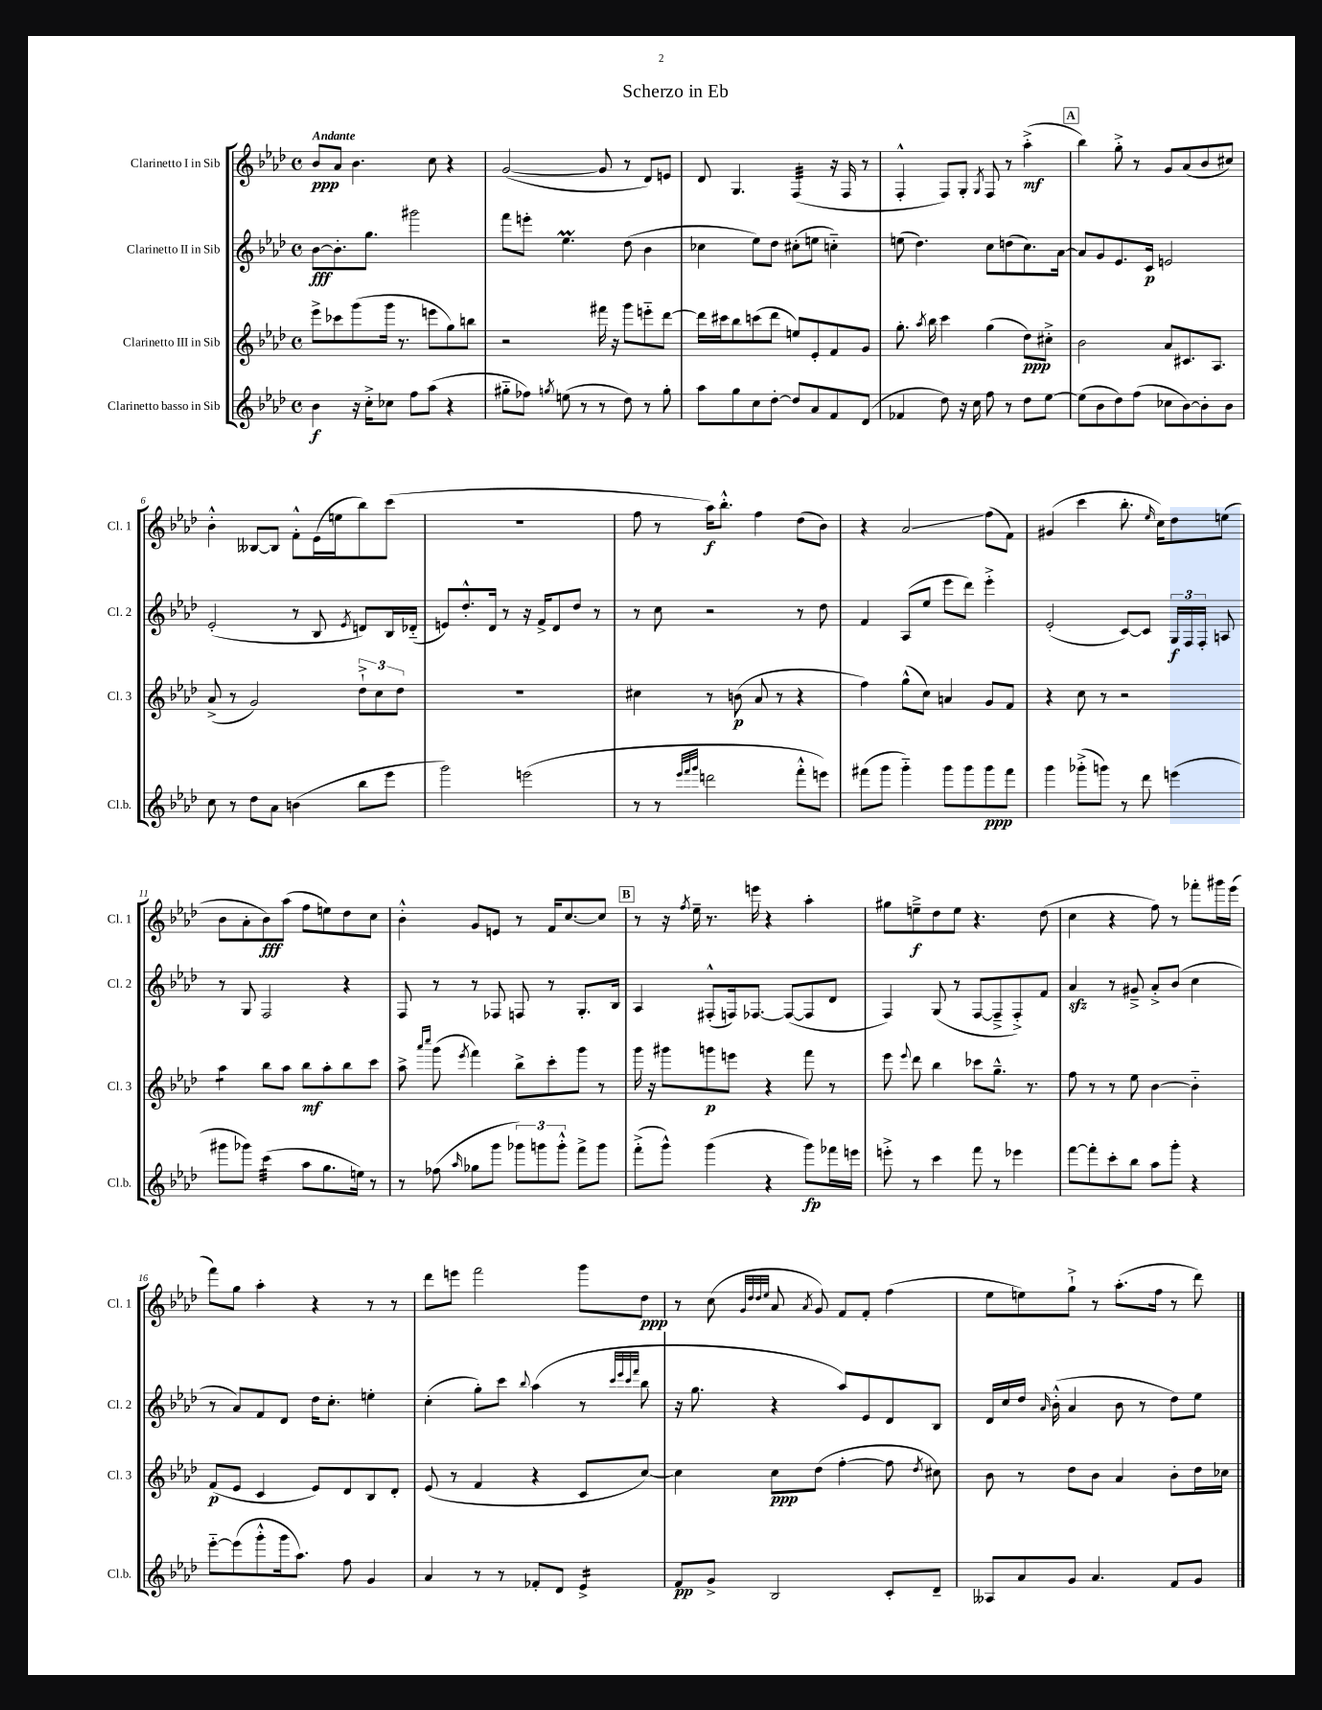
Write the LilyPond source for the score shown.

\header { title = "Scherzo in Eb" }
<<
\new StaffGroup <<
\new Staff = "s0" \with { instrumentName = "Clarinetto I in Sib" shortInstrumentName = "Cl. 1" } {
    \clef treble \key aes \major \defaultTimeSignature \time 4/4 \tempo "Andante"
    \autoBeamOff bes'8[\ppp aes'8] bes'4. c''8 r4 |
    g'2~( g'8 r8 des'8[) e'8] |
    des'8 g4. f4:32( r16 f16 r8 |
    f4-.-^ f8[) g8]-. \acciaccatura { g8 } f8 r8 aes''4-.->\mf( |
    \mark \markup { \box "A" } bes''4) g''8-.-> r8 g'8[ aes'8( bes'8 cis''8]) |
    bes'4-.-^ beses8[~ beses8] f'8[-.-^ ees'16( e''16 bes''8) c'''8]( |
    R1 |
    f''8 r8 aes''16[\f) bes''8.]-.-^ f''4 des''8[( bes'8]) |
    r4 aes'2\glissando f''8[( f'8]) |
    gis'4( c'''4 bes''8.-. \grace { ees''16 } c''16[) des''8 e''8]( |
    bes'8[ aes'8-. bes'8\fff) aes''8]( f''8[ e''8) des''8 c''8] |
    bes'4-.-^ g'8[ e'8] r8 f'16[ c''8.~ c''8] |
    \mark \markup { \box "B" } r8 r16 \acciaccatura { f''8 } ees''16-- r8. e'''16 r4 aes''4-. |
    gis''8[ e''8--->\f des''8 e''8] r4. des''8( |
    c''4 r4 f''8) r8 fes'''8[-. gis'''16 ees'''16]( |
    f'''8[) g''8] aes''4-. r4 r8 r8 |
    des'''8[ e'''8] f'''2 g'''8[ des''8]\ppp |
    r8 c''8( \grace { g'32[ des''32 des''32 ees''32] } aes'8 \acciaccatura { aes'8 } g'8) f'8[ f'8]-. f''4( |
    ees''8[ e''8) g''8]-!-> r8 aes''8.[-.( f''16] r8 des'''8) \bar "|." |
}
\new Staff = "s1" \with { instrumentName = "Clarinetto II in Sib" shortInstrumentName = "Cl. 2" } {
    \clef treble \key aes \major \defaultTimeSignature \time 4/4
    \autoBeamOff bes'8[~\fff bes'8.-. g''8.] gis'''2 |
    f'''8[ e'''8]-. ees''4.\prall des''8( bes'4 |
    ces''4 ees''8[) des''8] cis''8[-.( e''8] c''4-_) |
    e''8( des''4.) c''8[ d''8( c''8.) aes'16]~ |
    \mark \markup { \box "A" } aes'8[ g'8 ees'8. c'16]\p e'2 |
    ees'2-.( r8 bes8 \acciaccatura { ees'8 } d'8[) bes16 des'16]-_( |
    e'8[) des''8.-.-^ des'16] r8 r16 f'16[-> des'8 des''8] r8 |
    r8 c''8 r2 r8 des''8 |
    f'4 aes8[( ees''8] ees'''8[ des'''8]) ees'''4-.-> |
    ees'2-.( c'8[~) c'8] \tuplet 3/2 { g16[\f f16 f16]-. } a8 |
    r8 g8 f2 r4 |
    f8 r8 r8 fes8 f8 r8 g8.[-. bes16] |
    \mark \markup { \box "B" } aes4 fis8[-.-^( f16) fes8.]~ fes8[~( fes8 des'8] |
    f4) g8( r8 f8[~ f8---> f8-.->) f'8] |
    aes'4\sfz r8 gis'8---> aes'8[-.-> bes'8]( c''4 |
    r8 aes'8[) f'8 des'8] des''16[ c''8.]-. e''4-. |
    c''4-.( g''8[-.) c'''8] \appoggiatura { bes''8 } aes''4( r8 \grace { c'''32[ ees'''32 c'''32 f'''32] } bes''8 |
    r16 g''8. r4 aes''8[) ees'8 des'8 bes8] |
    des'16[ c''16 des''16] \grace { aes'16 } bes'16-.-^( aes'4 bes'8 r8 des''8[) ees''8] \bar "|." |
}
\new Staff = "s2" \with { instrumentName = "Clarinetto III in Sib" shortInstrumentName = "Cl. 3" } {
    \clef treble \key aes \major \defaultTimeSignature \time 4/4
    \autoBeamOff ees'''8[-> ces'''8 g'''8( g'''16] r8. e'''8[ g''8) b''8] |
    r2 fis'''16 r16 g'''8[ e'''8-_ des'''8]~ |
    des'''16[ cis'''16 bes''8 c'''8( des'''8] e''8[) ees'8-. f'8 g'8] |
    g''8.-. \acciaccatura { aes''8 } bes''16 c'''4 g''4( des''8[\ppp) cis''8]-.-> |
    \mark \markup { \box "A" } bes'2 aes'8[ cis'8. aes8.] |
    aes'8->( r8 g'2) \tuplet 3/2 { des''8[-!-> c''8 des''8] } |
    R1 |
    cis''4 r8 b'8\p( aes'8 r8 r4 |
    f''4) g''8[-^( c''8]) a'4 g'8[ f'8] |
    r4 c''8 r8 r2 |
    aes''4:8 bes''8[ aes''8] bes''8[\mf aes''8-. bes''8 c'''8] |
    aes''8-> \grace { aes'''16[ c''''16] } g'''8( \acciaccatura { ees'''8 } f'''4) bes''8[-> c'''8-. g'''8] r8 |
    \mark \markup { \box "B" } g'''16 r16 gis'''8[ g'''8\p e'''8] r4 f'''8 r8 |
    ees'''8 \appoggiatura { ees'''8 } des'''8 bes''4 ces'''8[ g''8.]---^ r8. |
    f''8 r8 r8 ees''8 bes'4~ bes'4-_ |
    f'8[\p( ees'8] c'4 ees'8[) des'8 bes8 des'8]-. |
    ees'8( r8 f'4 r4 c'8[ c''8]~) |
    c''4 c''8[\ppp des''8]( f''4~-. f''8 \acciaccatura { des''8 } cis''8) |
    bes'8 r8 des''8[ bes'8] aes'4 bes'8[-. des''16 ces''16] \bar "|." |
}
\new Staff = "s3" \with { instrumentName = "Clarinetto basso in Sib" shortInstrumentName = "Cl.b." } {
    \clef treble \key aes \major \defaultTimeSignature \time 4/4
    \autoBeamOff bes'4\f r16 c''16[-.-> ces''8] f''8[ aes''8]( r4 |
    gis''8[-_ fes''8]) \acciaccatura { g''8 } e''8( r8 r8 des''8) r8 g''8-. |
    aes''8[ g''8 c''8 des''8]~-. des''8[ aes'8 f'8 des'8]( |
    fes'4 des''8) r16 c''16 f''8 r8 des''8[ ees''8]~ |
    \mark \markup { \box "A" } ees''8[( bes'8 des''8) f''8]( ces''8[ bes'8~) bes'8-. bes'8] |
    c''8 r8 des''8[ aes'8] b'4( bes''8[ ees'''8] |
    g'''2) e'''2( |
    r8 r8 \grace { ees'''32[ f'''32 g'''32] } d'''2 f'''8[-.-^ e'''8]) |
    fis'''8[( g'''8] g'''4-_) g'''8[ g'''8 g'''8\ppp fis'''8] |
    g'''4 ges'''8[-.->( g'''8]) r8 des'''8 e'''4( |
    gis'''8[ ges'''8]) c'''4:32( aes''8[ g''8. e''16]) r8 |
    r8 fes''8( \grace { aes''16 } ges''8[ g'''8] \tuplet 3/2 { ges'''8[) g'''8 g'''8]-.-^ } f'''8[-> g'''8] |
    \mark \markup { \box "B" } f'''8[-.->( g'''8]-^) g'''4( r4 g'''8[\fp) fes'''16 e'''16] |
    e'''8-.-> r8 c'''4 f'''8 r8 ees'''4 |
    f'''8[~ f'''8-. c'''8-. bes''8] aes''8[ g'''8]-. r4 |
    ees'''8[~-_ ees'''8( g'''8-.-^ g'''16 aes''8.]) f''8 g'4 |
    aes'4 r8 r8 fes'8[-. des'8] ees'4:16-> |
    f'8[\pp g'8]-> bes2 c'8[-. des'8]-- |
    aeses8[ aes'8 g'8] aes'4. f'8[ g'8] \bar "|." |
}
>>
>>
